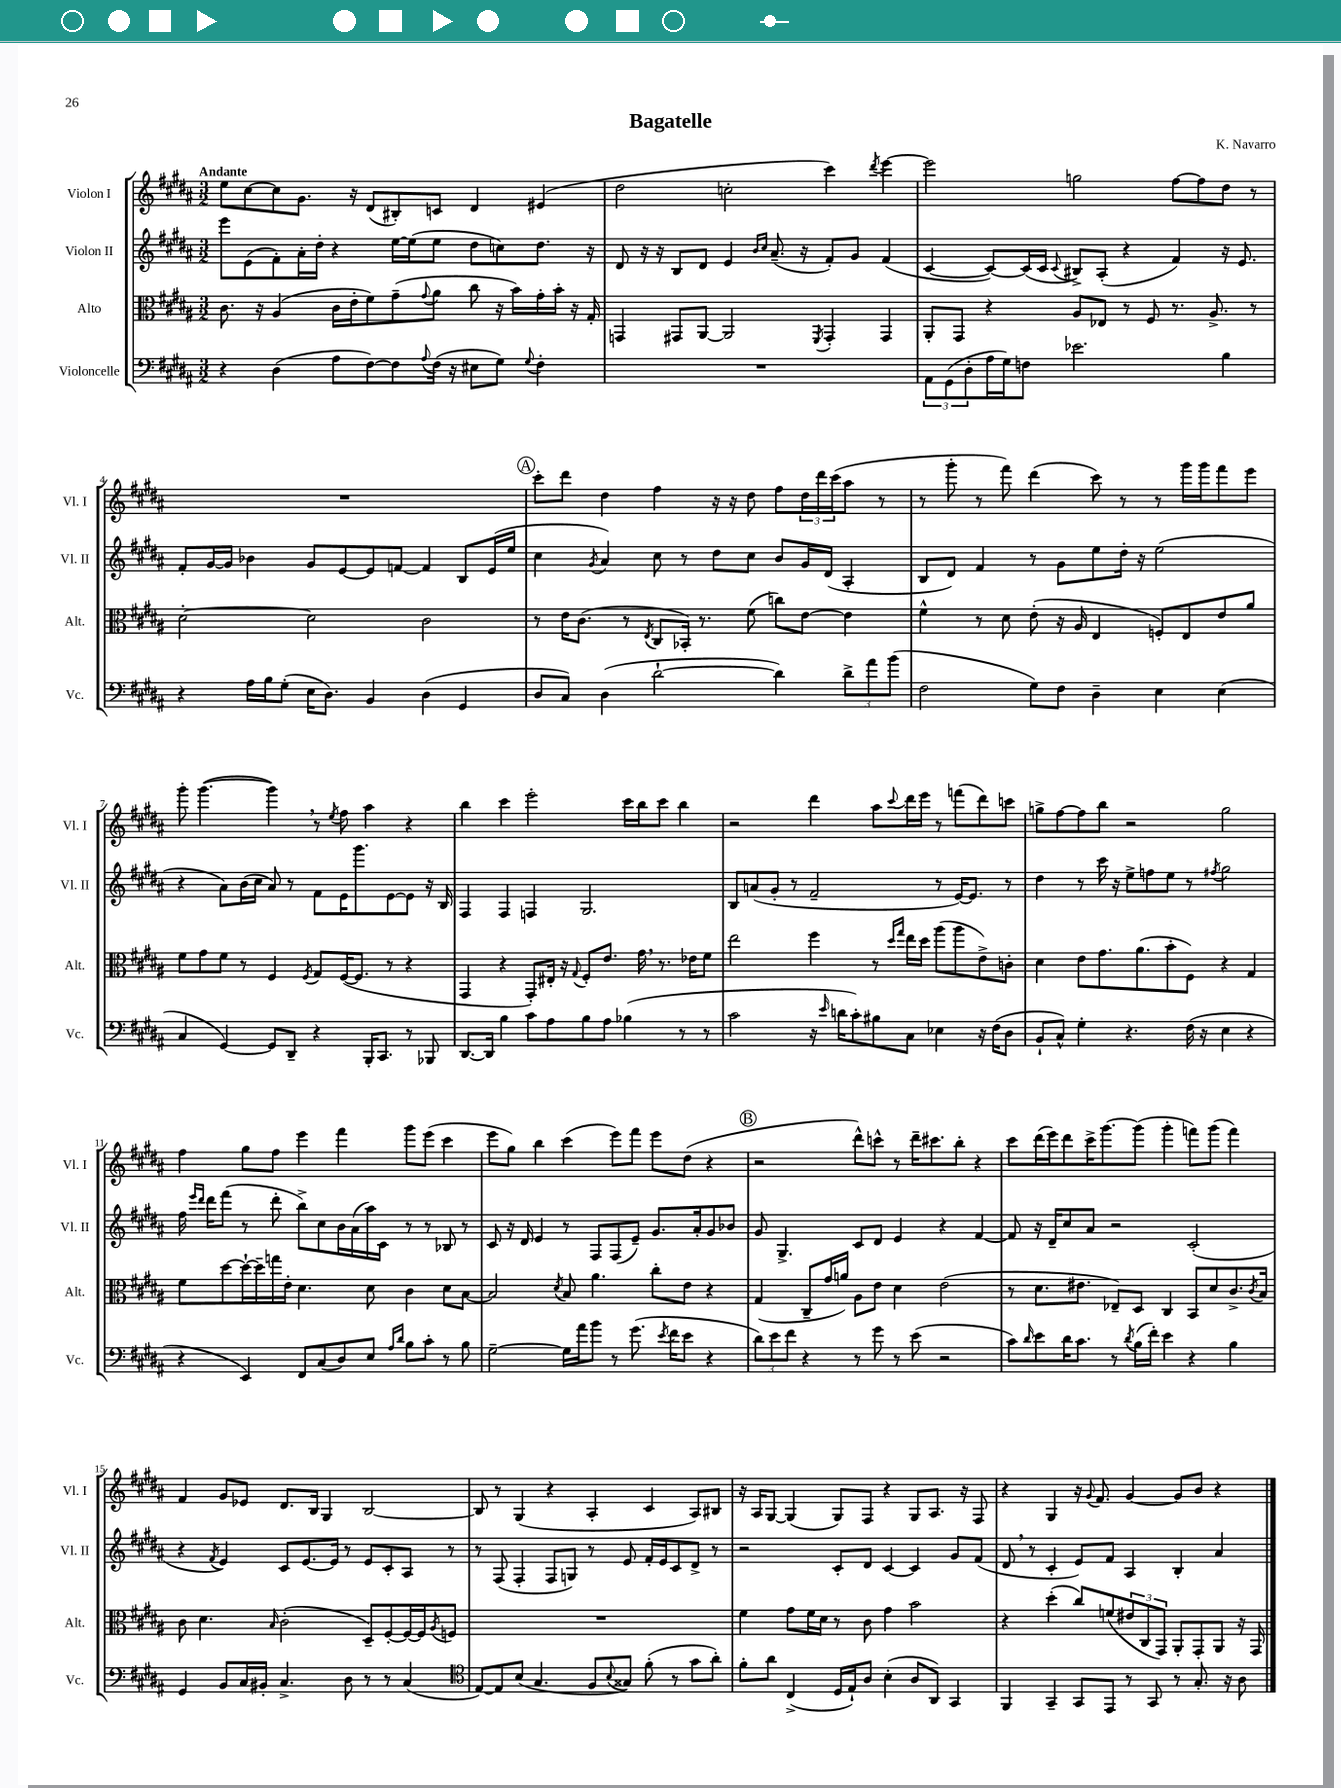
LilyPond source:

\header { title = "Bagatelle" composer = "K. Navarro" }
<<
\new StaffGroup <<
\new Staff = "s0" \with { instrumentName = "Violon I" shortInstrumentName = "Vl. I" } {
    \clef treble \key b \major \numericTimeSignature \time 3/2 \tempo "Andante"
    e''8 cis''8~ cis''8 gis'8. r16 dis'8( bis8-.) c'8 dis'4 eis'4( |
    dis''2 c''2-. cis'''4) \acciaccatura { dis'''8 } e'''4~ |
    e'''2 g''2 fis''8~ fis''8 dis''8 r8 |
    R1. |
    \mark \markup { \circle "A" } cis'''8-. dis'''8 dis''4 fis''4 r16 r16 dis''8 fis''8 \tuplet 3/2 { dis''16 dis'''16 cis'''16( } ais''8 r8 |
    r8 gis'''8-. r8 fis'''8) dis'''4( cis'''8) r8 r8 gis'''16 gis'''16 fis'''8 e'''8 |
    gis'''8-. gis'''4.~( gis'''4) \breathe r8 \acciaccatura { e''8 } fis''8 ais''4 r4 |
    b''4 cis'''4 e'''2-. cis'''16 b''16 cis'''8 b''4 |
    r2 dis'''4 ais''8 \appoggiatura { cis'''8 } dis'''16 e'''16 r8 f'''8( dis'''8) c'''8 |
    g''8-> fis''8~ fis''8 b''8 r2 g''2 |
    fis''4 gis''8 fis''8 e'''4 fis'''4 gis'''8 e'''8( cis'''4 |
    e'''8 gis''8) b''4 cis'''4( e'''8) fis'''8 e'''8 dis''8( r4 |
    \mark \markup { \circle "B" } r2 dis'''8-^) c'''8-^ r8 dis'''16-- cis'''8. b''8-. r4 |
    cis'''8 dis'''16( e'''16) dis'''8 cis'''16-> gis'''8.~ gis'''8( gis'''4-. f'''8) gis'''8( f'''4) |
    fis'4 gis'8 ees'8 dis'8. b16 gis4 b2~ |
    b8 r8 gis4( r4 ais4-. cis'4 ais8) bis8 |
    r16 ais16 gis8~ gis4( gis8) fis8 r4 gis8 ais8. r16 fis8 |
    r4 gis4 r16 \appoggiatura { gis'8 } fis'8. gis'4~ gis'8 b'8 r4 \bar "|." |
}
\new Staff = "s1" \with { instrumentName = "Violon II" shortInstrumentName = "Vl. II" } {
    \clef treble \key b \major \numericTimeSignature \time 3/2
    e'''8 e'8( fis'8-.) ais'16-. dis''16-. r4 e''16~ e''16( e''8 dis''8 c''8) dis''8. r16 |
    dis'8 r16 r16 b8 dis'8 e'4 \grace { b'16 cis''16 } ais'8.--( r16 fis'8-.) gis'8 fis'4( |
    cis'4~ cis'8~) cis'16( cis'16 \appoggiatura { cis'8 } bis8->) ais8-.( r4 fis'4) r16 e'8. |
    fis'8-. gis'16~ gis'16 bes'4 gis'8 e'8~ e'8 f'8~ f'4 b8 e'16( e''16 |
    \mark \markup { \circle "A" } cis''4 \acciaccatura { gis'8 } ais'4) cis''8 r8 dis''8 cis''8 b'8 gis'16 dis'16( ais4-. |
    b8 dis'8) fis'4 r8 gis'8 e''8 dis''16-. r16 e''2( |
    r4 ais'8) b'16( cis''16 ais'8) r8 fis'8 e'16 gis'''8. e'8~ e'8 r16 b16 |
    fis4 fis4 f4 gis2. |
    b8 a'8( gis'8-. r8 fis'2-- r8 e'16~) e'8. r8 |
    dis''4 r8 cis'''16 r16 e''8-> f''8 e''8 r8 \acciaccatura { fis''8 } gis''2 |
    fis''16 \grace { e'''16 dis'''16 } dis'''16 fis'''8( r8 dis'''8-. b''8->) cis''8 b'16 ais'16( ais''16) cis'16 r8 r8 bes8 r8 |
    cis'8 r16 dis'16 e'4 r8 fis8 fis8( e'8--) gis'8. ais'16-. gis'8 bes'8 |
    \mark \markup { \circle "B" } gis'8 gis4.-> cis'8 dis'8 e'4 r4 fis'4~ |
    fis'8 r16 dis'16-- cis''8 ais'8 r2 cis'2-.( |
    r4 \acciaccatura { fis'8 } e'4) cis'8 e'8.~ e'16 r8 e'8 cis'8-. ais8 r8 |
    r8 fis8( fis4-. fis8 g8) r8 e'8 fis'16-. e'16 cis'8 dis'8-> r8 |
    r2 cis'8-. dis'8 cis'4~ cis'4 gis'8 fis'8( |
    dis'8 \breathe r8 cis'4-. e'8) fis'8 ais4 b4-. ais'4 \bar "|." |
}
\new Staff = "s2" \with { instrumentName = "Alto" shortInstrumentName = "Alt." } {
    \clef alto \key b \major \numericTimeSignature \time 3/2
    cis'8. r16 ais4( cis'16 e'16-. fis'8) gis'8--( \appoggiatura { gis'8 } ais'8 cis''8 r16 b'16) gis'16-. b'16-. r16 gis16-. |
    g,4 gis,8 ais,8~ ais,2 \acciaccatura { fis,8 } gis,4-. gis,4 |
    ais,8-. gis,8 r4 ais8 ees8 r8 fis8 r8. ais8.-> r8 |
    dis'2~-. dis'2 cis'2 |
    \mark \markup { \circle "A" } r8 e'16 cis'8.( r8 \acciaccatura { e8 } cis8 bes,16-.) r8. fis'8( c''8) e'8~ e'4 |
    fis'4-^ r8 dis'8 e'8-.( r16 ais16 e4 f8-.) e8 e'8 ais'8 |
    fis'8 gis'8 fis'8 r8 fis4 \acciaccatura { fis8 } gis8 fis16~( fis8. r8 r4 |
    gis,4 r4 gis,8-.) eis16-. r16 \appoggiatura { gis8 } fis8-. e'8. gis'16 \breathe r8. ees'16 fis'8 |
    e''2 fis''4 r8 \grace { dis''16 gis''16 } e''16 dis''16 ais''8( ais''8 e'8->) c'8-. |
    dis'4 e'8 gis'8. ais'8.( b'8-. fis8) r4 gis4 |
    fis'8 dis''8~ dis''16~-! dis''16-- g''16 e'16-. dis'4. dis'8 cis'4 dis'8 b8~ |
    b2 \acciaccatura { dis'8 } b8 ais'4. cis''8-. e'8 r4 |
    \mark \markup { \circle "B" } gis4( cis8-- gis'16 a'16) ais8 e'8 dis'4 e'2( |
    r8 dis'8. eis'8. ees8--) dis8 cis4 b,8 dis'8 cis'8.-> \acciaccatura { cis'8 } b16 |
    cis'8 dis'4. \grace { b16 } cis'2-.( dis8--) fis8~-. fis16~ fis16 \acciaccatura { ais8 } f8 |
    R1. |
    fis'4 gis'8 fis'16 dis'16 r8 cis'8 gis'4 b'2 |
    r4 dis''4-.( cis''8) f'8( \tuplet 3/2 { eis'8 cis8 gis,8) } ais,8-. gis,8-. ais,8 r16 gis,16 \bar "|." |
}
\new Staff = "s3" \with { instrumentName = "Violoncelle" shortInstrumentName = "Vc." } {
    \clef bass \key b \major \numericTimeSignature \time 3/2
    r4 dis4( ais8 fis8~) fis8 \appoggiatura { ais8 } fis16( r16 eis8 gis8) \appoggiatura { gis8 } fis4-. |
    R1. |
    \tuplet 3/2 { ais,8 gis,8( dis8-. } ais16 gis16) f8 ees'2. b4 |
    r4 ais16 b16 gis8-.( e16 dis8.) b,4 dis4( gis,4 |
    \mark \markup { \circle "A" } dis8 cis8) dis4( dis'2~-! dis'4) \tuplet 3/2 { dis'8-> ais'8 b'8( } |
    fis2 gis8) fis8 dis4-- e4 e4( |
    cis4 gis,4~) gis,8 dis,8-- r4 b,,16-. cis,8. r8 bes,,8 |
    dis,8.~ dis,16 b4 cis'8 ais8 b8 ais8 bes4( r8 r8 |
    cis'2 r16 \grace { e'16 } d'16 cis'8-.) bis8 cis8 ees4 r16 fis16( dis8 |
    b,8-! cis8-^) gis4-. r4. fis16( r16 e4 r4 |
    r4 e,4) fis,8 cis8( dis8) e8 \grace { ais16 dis'16 } b8 cis'8-. r8 b8 |
    gis2~-- gis16 ais'16 b'8 r8 gis'8.( \acciaccatura { e'8 } fis'16 e'8 r4 |
    \mark \markup { \circle "B" } \tuplet 3/2 { dis'8) e'8 fis'8 } r4 r8 gis'8 r8 e'8( r2 |
    cis'8) \grace { dis'16 } e'8 dis'16 cis'8. r8 \acciaccatura { dis'8 } b16( fis'16-.) e'4 r4 b4 |
    gis,4 b,8 cis16 bis,16-. cis4.-> dis8 r8 r8 cis4( |
    \clef tenor e8~) e8 b8( gis4. fis8 \appoggiatura { b8 } gisis8) fis'8-.( r8 gis'8 ais'8-.) |
    fis'8-. ais'8 cis4->( dis16 e16-!) ais8 b4-.( ais8 ais,8) gis,4 |
    fis,4 gis,4-- gis,8 e,8 r8 gis,8 r8 gis8.-. r16 ais8 \bar "|." |
}
>>
>>
